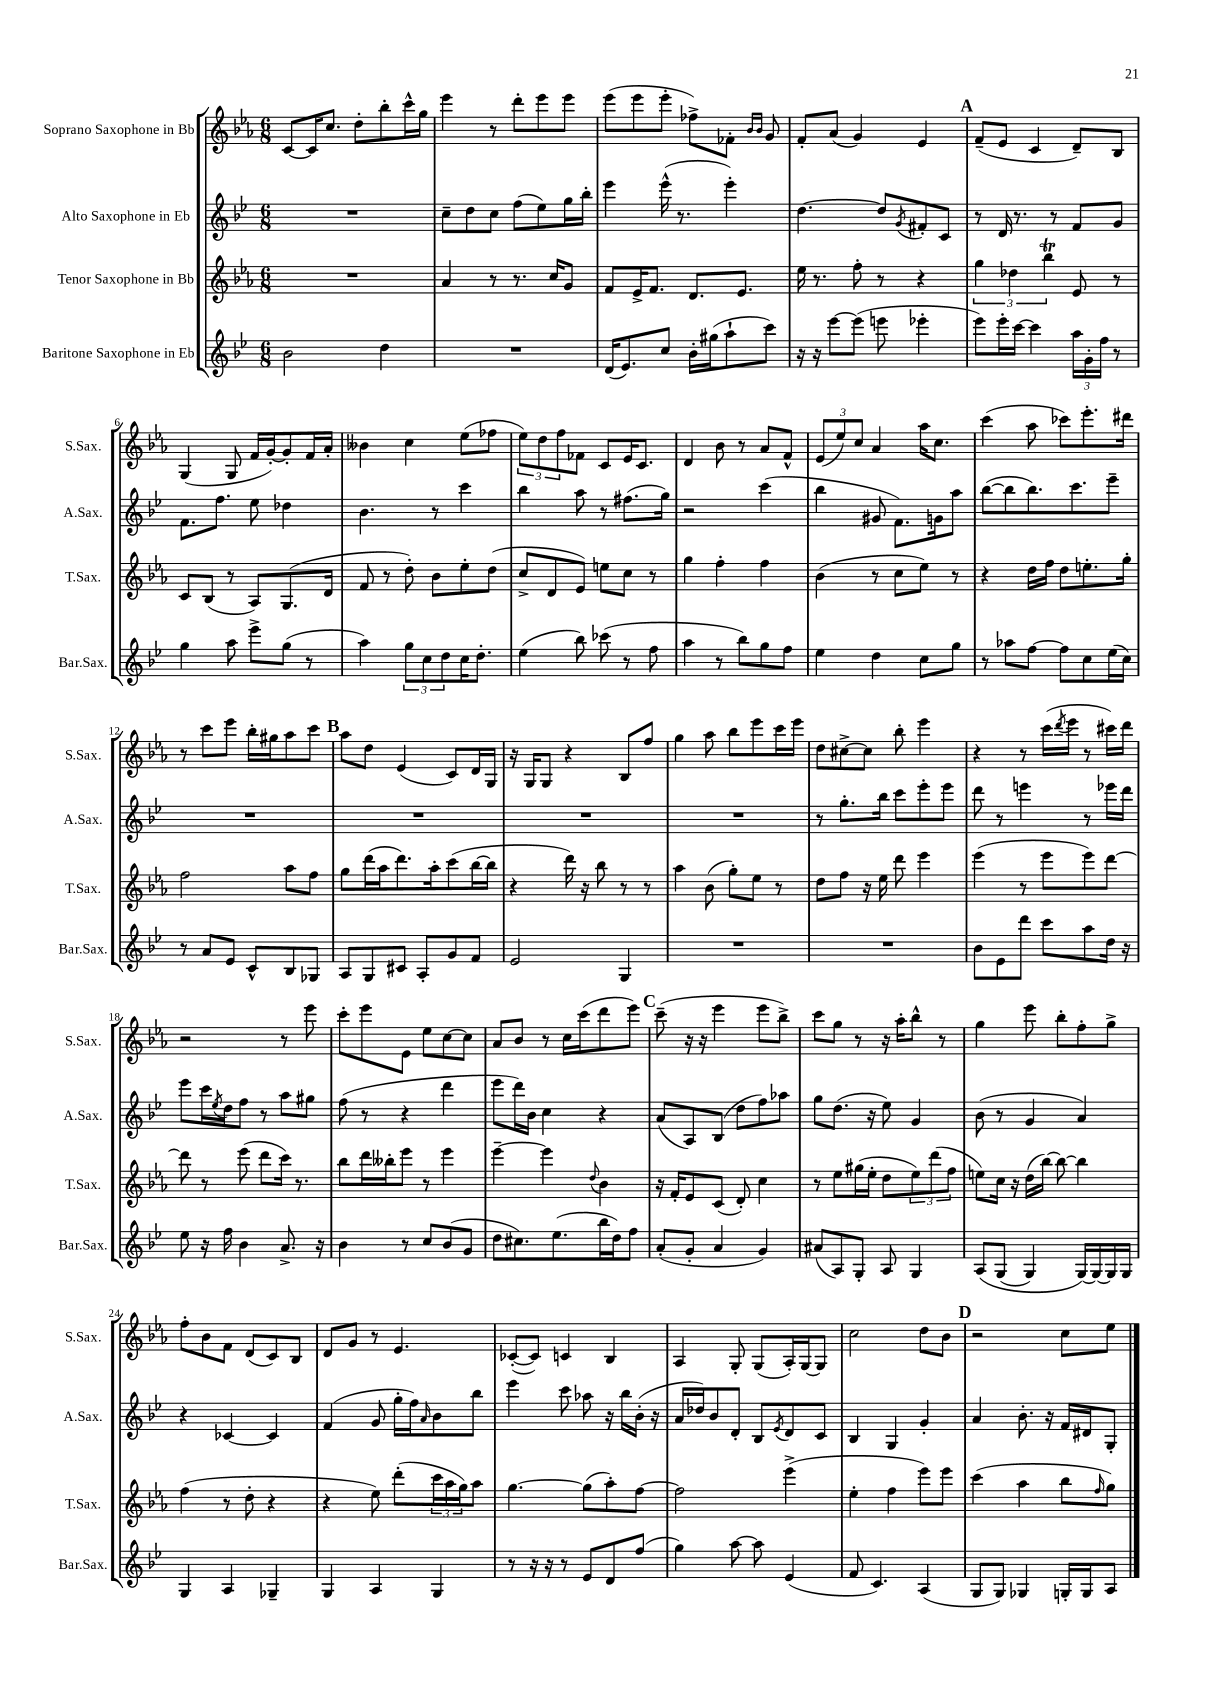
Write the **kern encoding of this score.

**kern	**kern	**kern	**kern
*staff4	*staff3	*staff2	*staff1
*clefG2	*clefG2	*clefG2	*clefG2
*k[b-e-]	*k[b-e-a-]	*k[b-e-]	*k[b-e-a-]
*M6/8	*M6/8	*M6/8	*M6/8
2b-	2.r	2.r	[8c
.	.	.	16c]
.	.	.	8.cc
.	.	.	8dd'
4dd	.	.	8bb-'
.	.	.	16ccc^^
.	.	.	16gg
=	=	=	=
2.r	4a-	8cc~	4eee-
.	.	8dd	.
.	8r	8cc	8r
.	8.r	(8ff	8ddd'
.	.	8ee-)	8eee-
.	16cc	.	.
.	8g	16gg	8eee-
.	.	16bb-'	.
=	=	=	=
(16d	8f	4eee-	(8eee-
8.e-)	.	.	.
.	16e-^	.	8eee-
.	8.f	.	.
8cc	.	(16eee-^^	8eee-'
.	.	8.r	.
16b-'	8.d	.	8ff-^)
(16gg#	.	.	.
8aa`	.	4eee-')	8f-'
.	8.e-	.	.
.	.	.	16qqb-
.	.	.	16qqb-
8ccc)	.	.	8g
=	=	=	=
16r	16ee-	[4.dd	8f'
16r	8.r	.	.
[8eee-	.	.	(8a-
(8eee-]	8ff'	.	4g)
8eee	8r	8dd]	.
.	.	8qg	.
4eee-'	4r	8f#'	4e-
.	.	8c	.
=	=	=	=
8eee-)	6gg	8r	(8f~
16eee-'	.	16d	8e-
.	6dd-	.	.
[16ccc	.	8.r	.
4ccc]	.	.	4c
.	6bb-	.	.
.	.	8r	.
24aa	8e-	8f	8d~)
24g'	.	.	.
24ff	.	.	.
8r	8r	8g	8B-
=	=	=	=
4gg	8c	8.f	(4G
.	(8B-	.	.
.	.	8.ff	.
8aa	8r	.	8G
8eee-^	8A-)	8ee-	16f
.	.	.	[16g')
(8gg	(8.G	4dd-	8g']
8r	.	.	16f
.	16d	.	16a-'
=	=	=	=
4aa)	8f	4.b-	4b--
.	8r	.	.
12gg	8dd')	.	4cc
12cc	.	.	.
.	8b-	8r	.
12dd	.	.	.
16cc	8ee-'	4ccc	(8ee-
8.dd'	.	.	.
.	(8dd	.	8ff-
=	=	=	=
(4ee-	8cc^	4bb-	12ee-)
.	.	.	12dd
.	8d	.	.
.	.	.	12ff
8bb-)	8e-)	8aa	8f-
(8ccc-	8ee	8r	8c
8r	8cc	(8.ff#	16e-
.	.	.	8.c
8ff	8r	.	.
.	.	16gg)	.
=	=	=	=
4aa	4gg	2r	4d
8r	4ff'	.	8b-
8bb-)	.	.	8r
8gg	4ff	(4ccc	8a-
8ff	.	.	8f^^
=	=	=	=
4ee-	(4b-	4bb-	(12e-
.	.	.	12ee-)
.	.	.	12cc
4dd	8r	8g#	4a-
.	8cc	8.f)	.
8cc	8ee-)	.	16aa-
.	.	16g	8.cc
8gg	8r	8aa	.
=	=	=	=
8r	4r	([8bb-	(4ccc
8aa-	.	8bb-]	.
[8ff	16dd	8.bb-)	8aa-
.	16ff	.	.
8ff]	8dd	.	8ccc-)
.	.	8.ccc	.
8cc	8.ee'	.	8.eee-'
(16ee-	.	8eee-~	.
16cc)	16gg'	.	16ddd#
=	=	=	=
8r	2ff	2.r	8r
8a	.	.	8ccc
8e-	.	.	8eee-
8c^^	.	.	16bb-'
.	.	.	16gg#
8B-	8aa-	.	8aa-
8G-	8ff	.	8ccc
=	=	=	=
8A	8gg	2.r	8aa-
8G	(16ddd	.	8dd
.	16aa-	.	.
8c#	8.ddd)	.	(4e-
8A'	.	.	.
.	16aa-'	.	.
8g	(8ccc	.	8c)
8f	[16bb-	.	16d
.	16bb-]	.	16G
=	=	=	=
2e-	4r	2.r	16r
.	.	.	16G
.	.	.	8G
.	16ddd)	.	4r
.	16r	.	.
.	8bb-	.	.
4G	8r	.	8B-
.	8r	.	8ff
=	=	=	=
2.r	4aa-	2.r	4gg
.	(8b-	.	8aa-
.	8gg')	.	8bb-
.	8ee-	.	8eee-
.	8r	.	16ccc
.	.	.	16eee-
=	=	=	=
2.r	8dd	8r	8dd
.	8ff	8.gg'	[8cc#^
.	16r	.	8cc#]
.	16ee-	16bb-	.
.	8ddd	8ccc	8bb-'
.	4eee-	8eee-'	4eee-
.	.	8eee-	.
=	=	=	=
8b-	(4eee-	8ddd	4r
8e-	.	8r	.
8ddd	8r	4eee	8r
8ccc	8eee-	.	(16ccc
.	.	.	8qddd
.	.	.	16eee-
8aa	8eee-)	8r	8r
16dd	[8ddd	16eee-	16ccc#)
16r	.	16ddd	16ddd
=	=	=	=
8ee-	8ddd]	8eee-	2r
16r	8r	16ccc	.
.	.	8qee-	.
16ff	.	16dd	.
4b-	(8eee-	8ff	.
.	8ddd	8r	.
8.a^	16ccc)	8aa	8r
.	8.r	.	.
.	.	8gg#	8eee-
16r	.	.	.
=	=	=	=
4b-	8bb-	(8ff	8ccc'
.	16ddd	8r	8eee-
.	16bb--'	.	.
8r	8eee-	4r	8e-
8cc	8r	.	8ee-
(8b-	4eee-	4ddd	[8cc
8g	.	.	8cc]
=	=	=	=
8dd	[4eee-~	8eee-	8a-
8.cc#)	.	16ddd)	8b-
.	.	16b-	.
.	4eee-]	4cc	8r
(8.ee-	.	.	.
.	.	.	16cc
.	.	.	(16ccc
.	8qqdd	.	.
16bb-	4b-	4r	8ddd
16dd)	.	.	.
8ff	.	.	8eee-)
=	=	=	=
(8a'	16r	(8a	(8ccc~
.	16f'	.	.
8g'	8e-	8A)	16r
.	.	.	16r
4a	(8c	(8B-	4eee-
.	8d')	8dd	.
4g)	4cc	8ff)	8eee-
.	.	8aa-	8bb-^)
=	=	=	=
(8a#	8r	8gg	8ccc
8A)	8ee-	(8.dd	8gg
8G'	(16gg#	.	8r
.	16ee-'	16r	.
8A	8dd	8ee-)	16r
.	.	.	16aa-'
4G	12ee-)	4g	8bb-^^
.	(12ddd	.	.
.	.	.	8r
.	12ff	.	.
=	=	=	=
&(8A	8ee)	(8b-	4gg
(8G	16cc	8r	.
.	16r	.	.
4G)	(16dd	4g	8eee-
.	[16bb-)	.	.
.	8bb-_	.	8bb-'
[16G&)	4bb-]	4a)	8ff'
16G_	.	.	.
16G]	.	.	8gg^
16G	.	.	.
=	=	=	=
4G	(4ff	4r	8ff'
.	.	.	8b-
4A	8r	[4c-	8f
.	8dd'	.	(8d
4G-~	4r	4c-]	8c)
.	.	.	8B-
=	=	=	=
4G	4r	(4f	8d
.	.	.	8g
4A	8ee-)	8g	8r
.	(8ddd'	16gg'	4.e-
.	.	16ff)	.
.	.	16qqa	.
4G	24ccc	8b-	.
.	24aa-	.	.
.	24gg)	.	.
.	8aa-	8bb-	.
=	=	=	=
8r	[4.gg	4eee-	([8c-'
16r	.	.	8c-])
16r	.	.	.
8r	.	8ccc	4c
8e-	(8gg]	8aa-	.
8d	8aa-')	16r	4B-
.	.	16bb-	.
(8ff	[8ff	(16b-'	.
.	.	16r	.
=	=	=	=
4gg)	2ff]	16a	4A-
.	.	16dd-)	.
.	.	8b-	.
[8aa	.	8d'	8G'
8aa]	.	8B-	(8G
.	.	8qe-	.
(4e-	(4eee-^	8d	16A-')
.	.	.	[16G
.	.	8c	8G]
=	=	=	=
8f	4ee-'	4B-	2cc
4.c)	.	.	.
.	4ff	4G	.
(4A	8eee-)	4g'	8dd
.	8eee-	.	8b-
=	=	=	=
8G	(4ccc	4a	2r
8G)	.	.	.
4G-	4aa-	8.b-'	.
.	.	16r	.
16G'	8bb-	16f	8cc
16G	.	16d#	.
.	16qqff	.	.
8A	8gg)	8G'	8ee-
==	==	==	==
*-	*-	*-	*-
